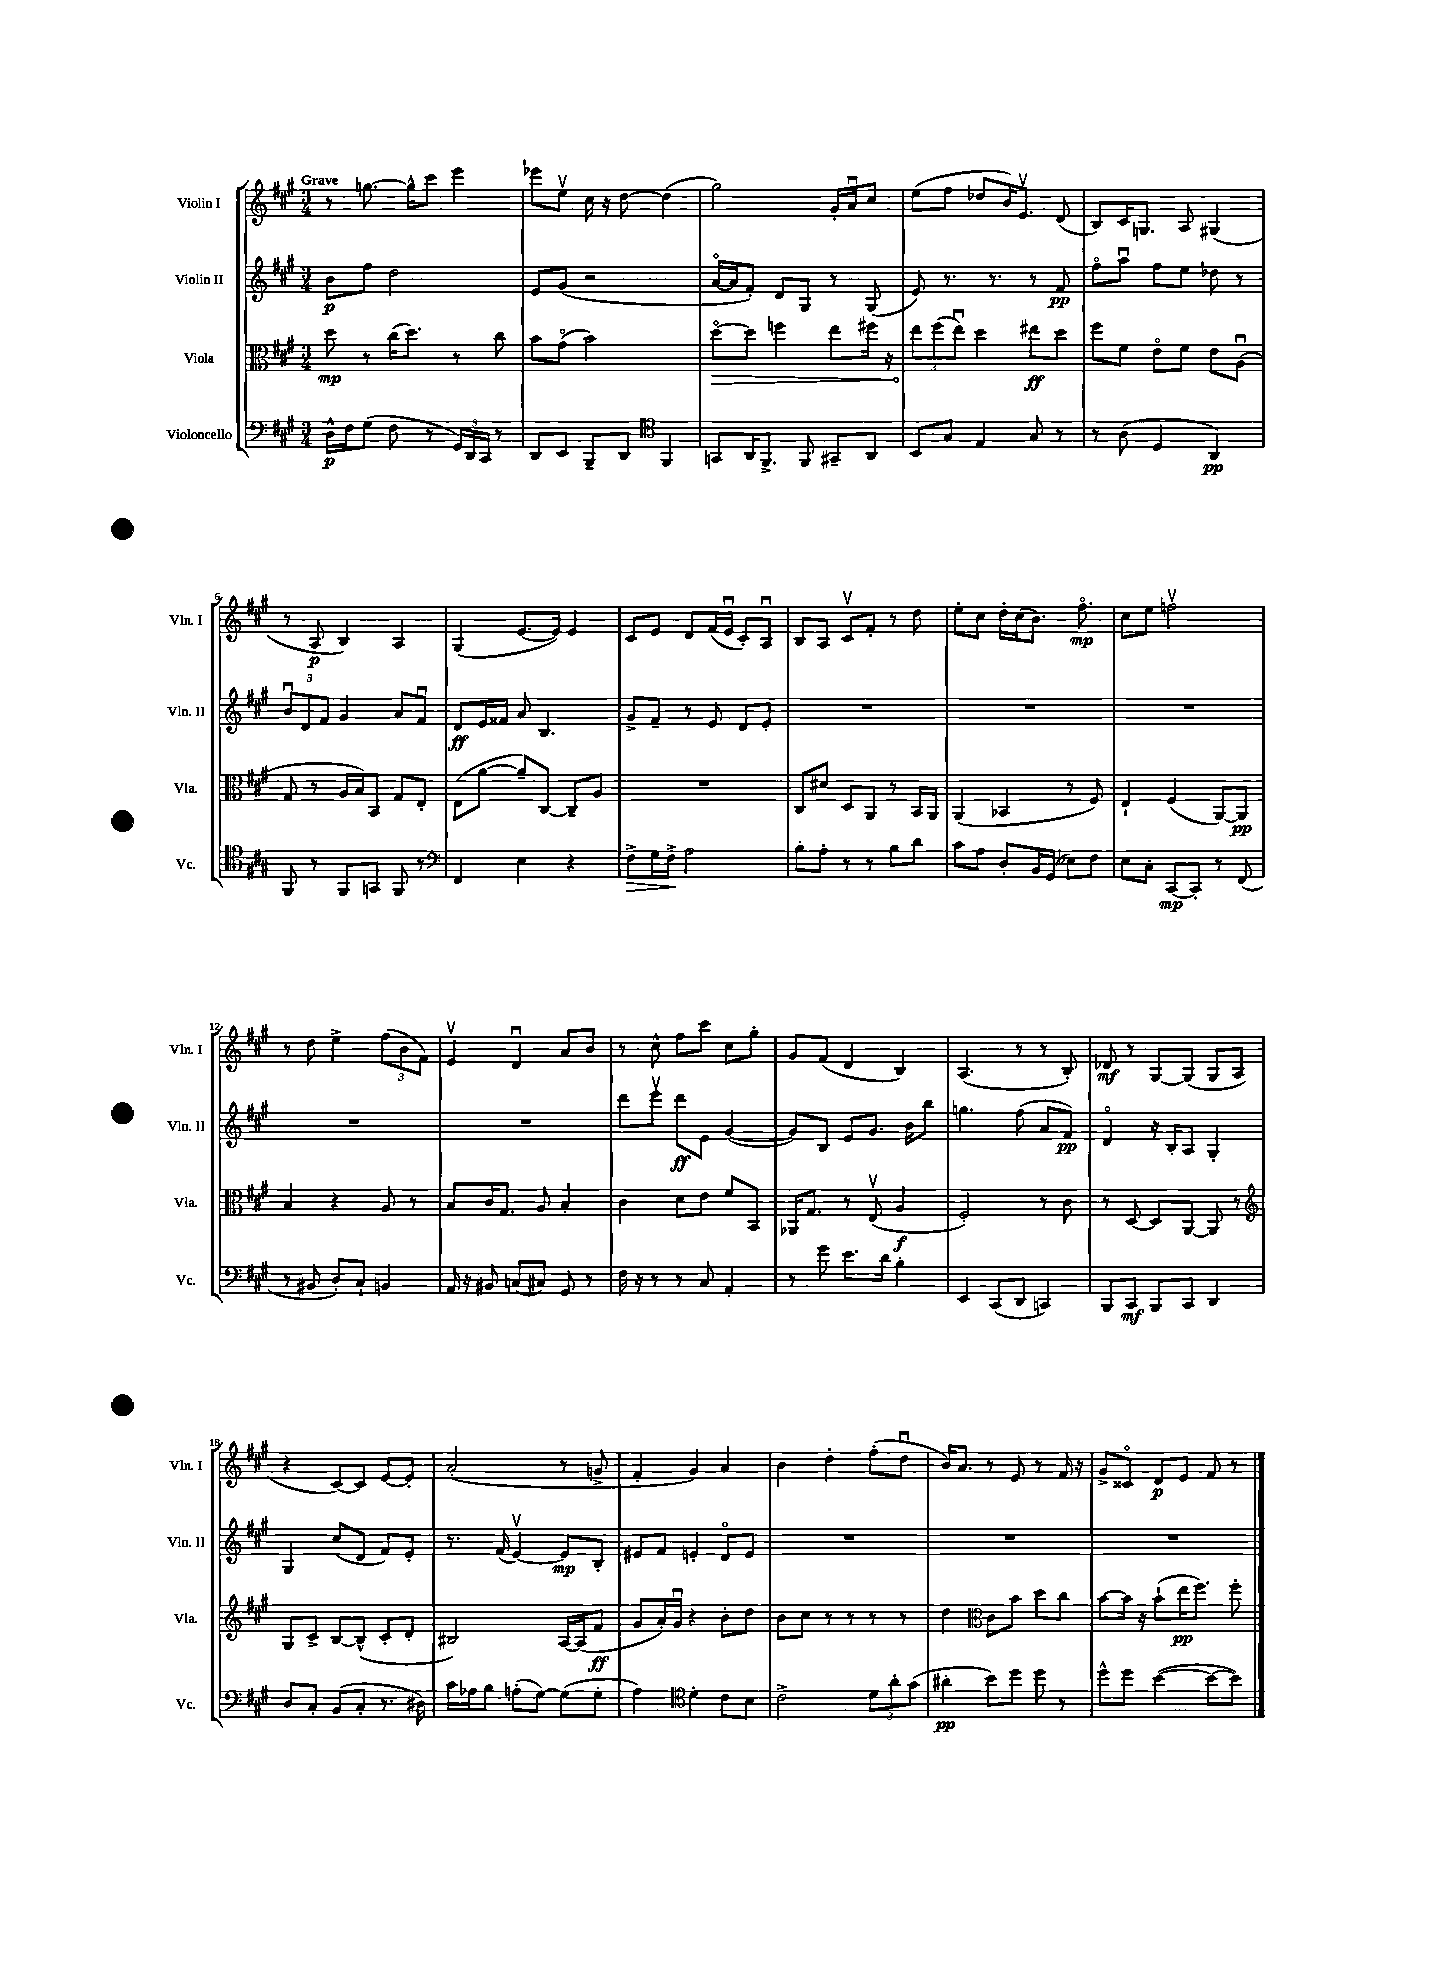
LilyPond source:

<<
\new StaffGroup <<
\new Staff = "s0" \with { instrumentName = "Violin I" shortInstrumentName = "Vln. I" } {
    \clef treble \key a \major \numericTimeSignature \time 3/4 \tempo "Grave"
    \autoBeamOff r8 g''8.~ g''16[-^ cis'''8] e'''4 |
    ees'''8[ e''8]\upbow cis''16 r16 d''8~ d''4( |
    gis''2) gis'16[-. a'16\downbow cis''8] |
    e''8[( fis''8] des''8[ b'16) e'8.]\upbow d'8( |
    b8[) cis'16 g8.] a8 gis4( |
    r8 a8\p b4) a4 |
    gis4( e'8.[~ e'16]) e'4 |
    cis'8[ e'8] d'8[ fis'16( e'16]\downbow cis'8[-.) a8]\downbow |
    b8[ a8] cis'8[\upbow fis'8]-. r8 d''8 |
    e''8[-. cis''8] d''16[-. cis''16( b'8.]) fis''8.\flageolet\mp |
    cis''8[ e''8] f''2\upbow |
    r8 d''8 e''4-> \tuplet 3/2 { fis''8[( b'8 fis'8]) } |
    e'4\upbow d'4\downbow a'8[ b'8] |
    r8 cis''8-^ fis''8[ cis'''8] cis''8[ gis''8]-. |
    gis'8[ fis'8]( d'4 b4) |
    a4.( r8 r8 b8-.) |
    des'8\mf r8 gis8[~ gis8]( gis8[ a8] |
    r4 cis'8[~) cis'8] e'8[~ e'8]-. |
    a'2-.( r8 g'8-> |
    fis'4-. gis'4) a'4 |
    b'4 d''4-. fis''8[-.( d''8]\downbow |
    b'16[) a'8.] r8 e'8 r8 fis'16 r16 |
    gis'8[-> cisis'8]\flageolet d'8[\p e'8] fis'8 r8 \bar "|." |
}
\new Staff = "s1" \with { instrumentName = "Violin II" shortInstrumentName = "Vln. II" } {
    \clef treble \key a \major \numericTimeSignature \time 3/4
    \autoBeamOff b'8[\p fis''8] d''2 |
    e'8[ gis'8]( r2 |
    a'16[~\flageolet a'16 fis'8]-.) d'8[ gis8] r8 gis8( |
    e'8) r8. r8. r8 fis'8\pp |
    fis''8[\flageolet a''8]\downbow fis''8[ e''8] des''8 r8 |
    \tuplet 3/2 { b'8[\downbow d'8 fis'8] } gis'4 a'8[ fis'8]\downbow |
    d'8[\ff e'16 fisis'16] a'8 b4. |
    gis'8[-> fis'8]-- r8 e'8 d'8[ e'8]-. |
    R2. |
    R2. |
    R2. |
    R2. |
    R2. |
    d'''8[ e'''8]\upbow d'''8[\ff e'8] gis'4~( |
    gis'8[) b8] e'8[ gis'8.] b'16[ b''8] |
    g''4. fis''8( a'8[ fis'8]\pp) |
    d'4\flageolet r16 b16[-. a8] gis4-. |
    gis4 cis''8[( d'8] fis'8[) e'8]-. |
    r8. fis'16( e'4~\upbow) e'8[\mp b8]-. |
    eis'8[ fis'8] e'4-. d'8[\flageolet e'8] |
    R2. |
    R2. |
    R2. \bar "|." |
}
\new Staff = "s2" \with { instrumentName = "Viola" shortInstrumentName = "Vla." } {
    \clef alto \key a \major \numericTimeSignature \time 3/4
    \autoBeamOff d''8\mp r8 cis''16[( d''8.]) r8 cis''8 |
    b'8[ gis'8]\flageolet( b'2) |
    \once \override Hairpin.circled-tip = ##t d''8[~\flageolet\> d''8] f''4 e''8[ fis''16] r16 |
    \tuplet 3/2 { e''8[\! fis''8( e''8]\downbow) } d''4 eis''8[\ff d''8] |
    fis''8[ fis'8] e'8[\flageolet fis'8] e'8[ a8]\downbow( |
    gis8 r8 a16[ b16) b,8] gis8[ e8]-. |
    e8[( a'8]~ a'8[--) cis8]~ cis8[-- a8] |
    R2. |
    cis8[ dis'8] d8[ a,8] r8 b,16[ a,16] |
    a,4( bes,4 r8 fis8) |
    e4-! fis4( a,8[~) a,8]\pp |
    b4 r4 a8 r8 |
    b8[ cis'16 gis8.] a8 b4-. |
    cis'4 d'8[ e'8] fis'8[ b,8] |
    aes,16[ gis8.] r8 e8\upbow( a4\f |
    fis2-.) r8 cis'8 |
    r8 d8~ d8[ a,8]~ a,8 r8 |
    \clef treble gis8[ cis'8]-> b8[~ b8]-^( cis'8[-. d'8]-. |
    bis2) a16[~ a16( fis'8]\ff |
    gis'8[ a'16-.) gis'16]\downbow r4 b'8[-. d''8] |
    b'8[ cis''8] r8 r8 r8 r8 |
    d''4 \clef alto cis'8[ b'8] d''8[ cis''8] |
    b'8[~ b'16] r16 b'8[-!( e''16\pp fis''8.]) fis''8-. \bar "|." |
}
\new Staff = "s3" \with { instrumentName = "Violoncello" shortInstrumentName = "Vc." } {
    \clef bass \key a \major \numericTimeSignature \time 3/4
    \autoBeamOff d16[-^\p fis16 gis8]( fis8 r8 \tuplet 3/2 { gis,16[) d,16 cis,16] } r8 |
    d,8[ e,8] b,,8[-- d,8] \clef tenor fis,4 |
    g,8[ a,16 fis,8.]-> fis,8 gis,8[-- a,8] |
    b,8[ gis8] e4 gis8 r8 |
    r8 a8( d4 a,4\pp) |
    fis,8 r8 fis,8[ g,8] fis,8 r8 |
    \clef bass fis,4 e4 r4 |
    fis8[->\> gis16 fis16]->\! a2 |
    b8[-. a8]-. r8 r8 b8[ d'8] |
    cis'8[ a8] d8[-. b,16 gis,16]( ees8[) fis8] |
    e8[ cis8]-. cis,8[~\mp cis,8]-. r8 fis,8( |
    r8 bis,8 d8[-.) cis8]-! b,4 |
    a,16 r16 bis,8 c8[( cis8]) gis,8 r8 |
    fis16 r16 r8 r8 cis8 a,4-. |
    r8 gis'8 e'8.[ d'16] b4-. |
    e,4 cis,8[( d,8] c,4) |
    b,,8[ cis,8]\mf b,,8[ cis,8] d,4 |
    d8[ cis8]-. b,8[( cis8]-. r8. dis16) |
    cis'16[ aes16 b8] a8[-.( gis8]~) gis8[( gis8]-. |
    a4) \clef tenor d'4-. cis'8[ b8] |
    cis'2-> \tuplet 3/2 { d'8[ a'8-. gis'8]( } |
    ais'4-.\pp b'8[) d''8] d''8 r8 |
    d''8[-^ d''8] b'4~( b'8[~ b'8]) \bar "|." |
}
>>
>>
